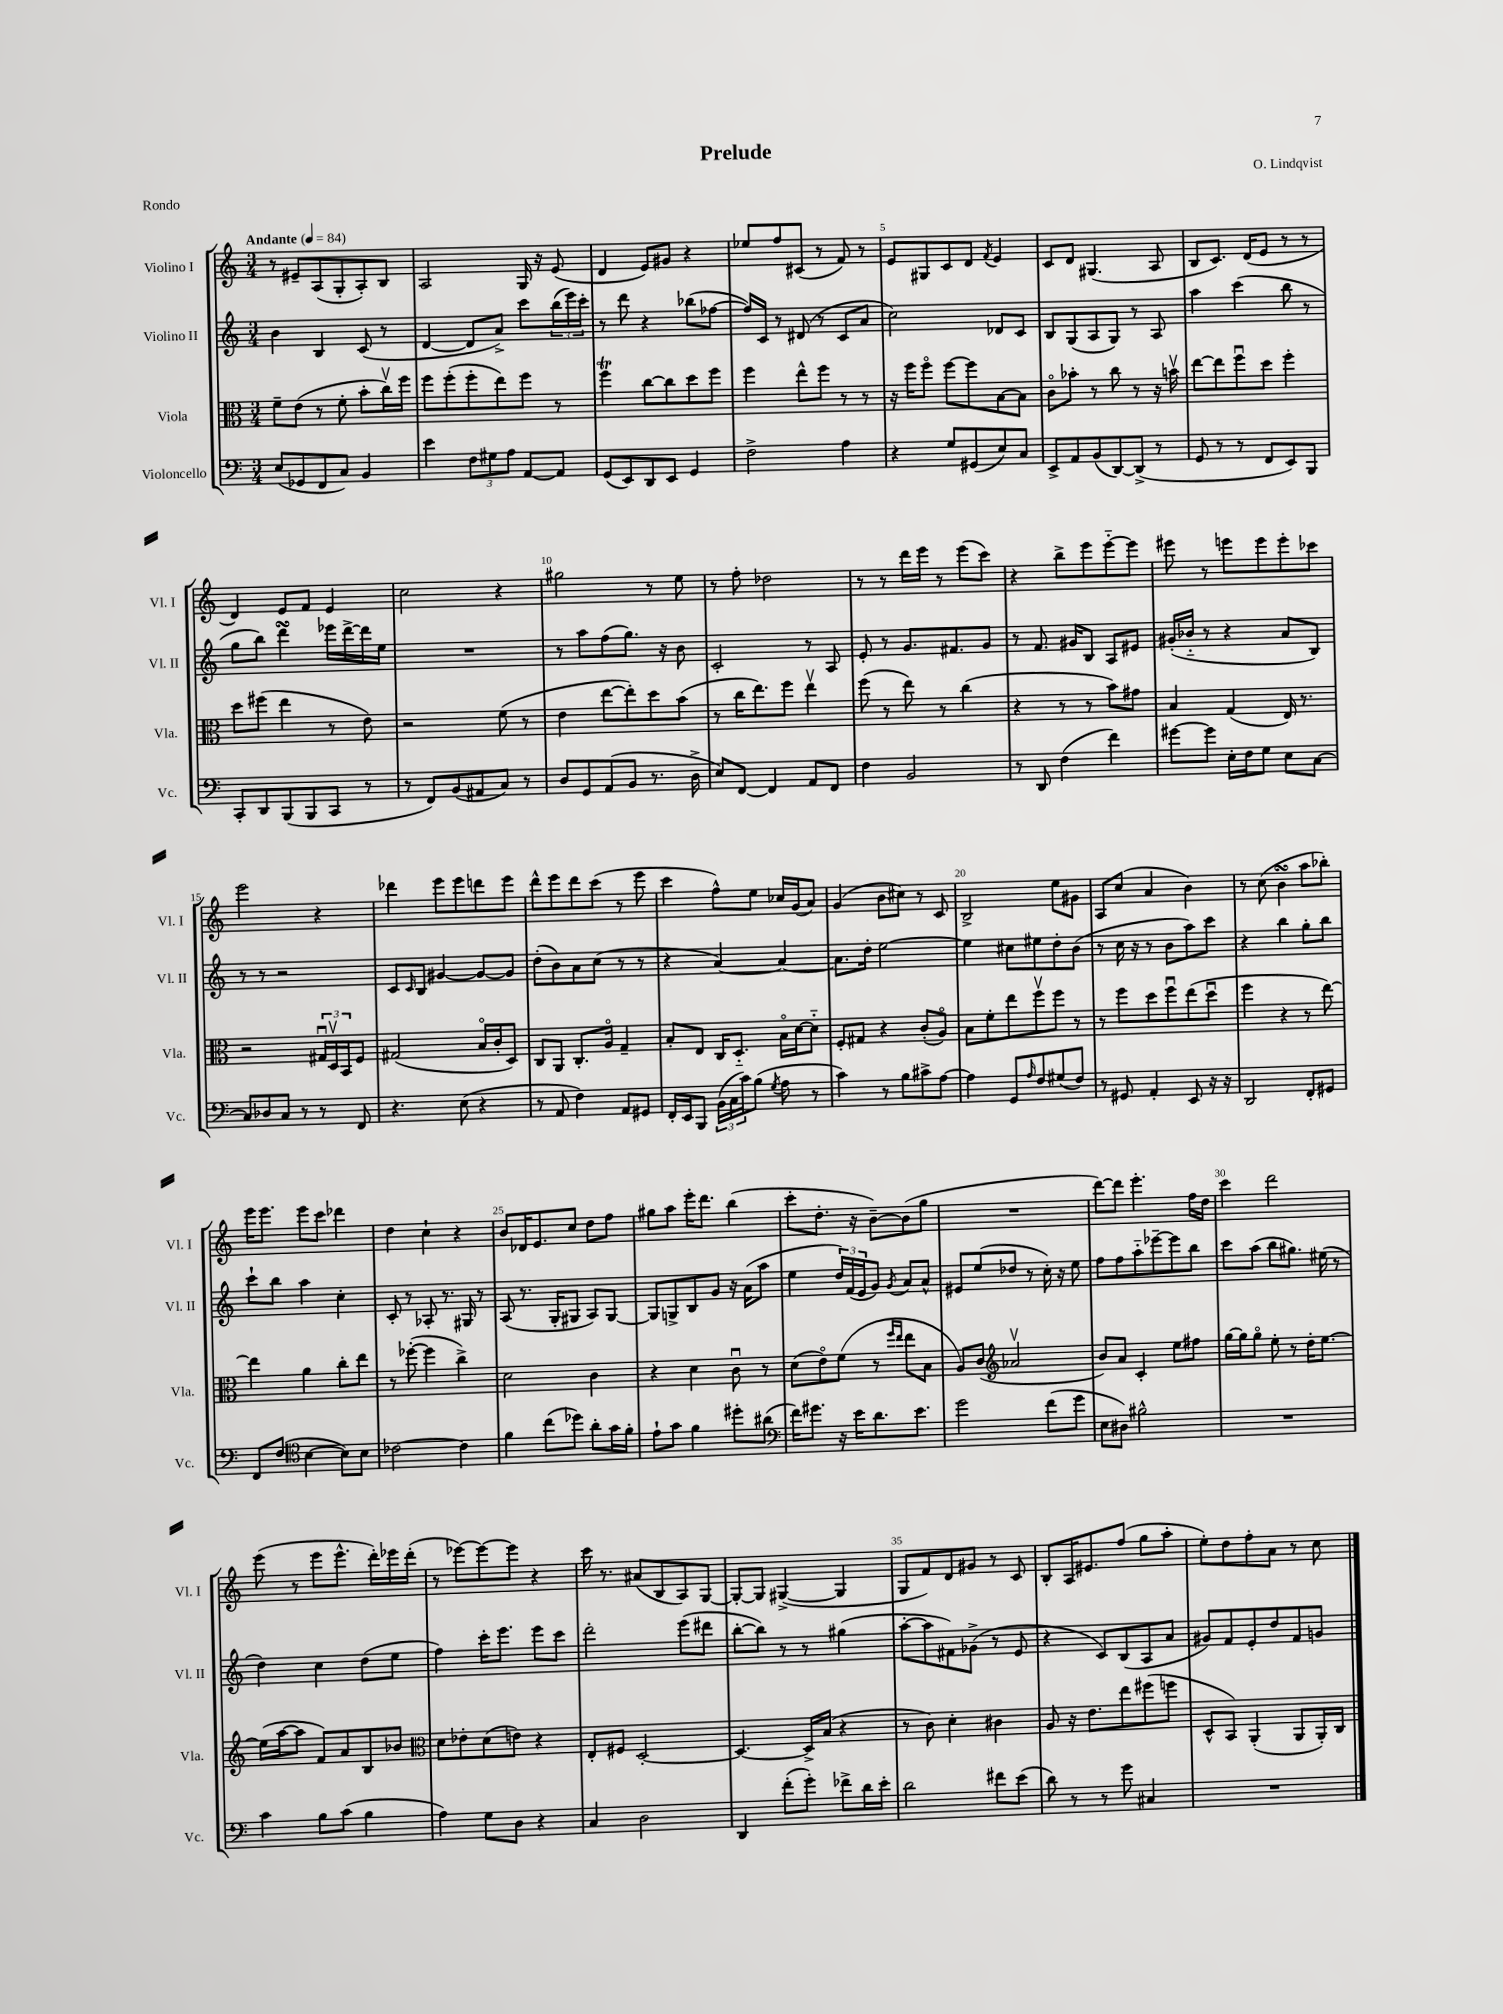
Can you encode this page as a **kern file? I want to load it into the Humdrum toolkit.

**kern	**kern	**kern	**kern
*staff4	*staff3	*staff2	*staff1
*clefF4	*clefC3	*clefG2	*clefG2
*k[]	*k[]	*k[]	*k[]
*M3/4	*M3/4	*M3/4	*M3/4
*MM84	*MM84	*MM84	*MM84
(8E	8f~	4b	8r
8GG-	(8e	.	8e#~
8FF	8r	4B	(8A
8C)	8f'	.	8G'
4BB	8b'	(8c	8A')
.	16ccv)	8r	8B
.	16ff	.	.
=	=	=	=
4e	8ff	[4d	2A
.	(8ff'	.	.
12F	8ff'	8d]	.
12G#	.	.	.
.	8ee)	8a^)	.
12A	.	.	.
[8AA	8ff	8ccc	16G
.	.	.	16r
8AA]	8r	(24bb	(8e
.	.	24eee)	.
.	.	24ccc'	.
=	=	=	=
(8GG	4ff	8r	4d
8EE)	.	8ddd	.
8DD	[8cc	4r	8e)
8EE	8cc]	.	8g#
4GG	8dd	(8bb-	4r
.	8ff	[8ff-	.
=	=	=	=
2F^	4ff	16ff-])	8ee-
.	.	16c	.
.	.	8r	8ff
.	8ee^^	(8d#	(8c#
.	8ff	8r	8r
4A	8r	8c	8f)
.	8r	8a	8r
=	=	=	=
4r	16r	2cc)	8e
.	16ff	.	.
.	8ffo	.	8G#
8G	[8ff	.	8c
(8GG#	8ff]	.	8d
.	.	.	8qf
8E)	[8B	8d-	4e
8C	8B]	8c	.
=	=	=	=
8EE^	8co	8B	8c
8AA	8b-'	(8G	8d
(8BB	8r	8A	(4.G#
[8DD)	8cc	8G)	.
(8DD^]	8r	8r	.
8r	16r	8A	8A
.	16bv	.	.
=	=	=	=
8GG	[8ee	4aa	8B
8r	8ee]	.	8.c)
8r	8ffu	(4ccc	.
.	.	.	(16d
8FF	8dd	.	8e
8EE)	4ff'	8bb	8r
8BBB	.	8r	8r
=	=	=	=
8CC'	8dd	8gg	4d)
8DD	(8ff#	8bb)	.
(8BBB	4ee	4ddd	8e
8BBB	.	.	8f
8CC	8r	16eee-	4e
.	.	[16ddd^	.
8r	8e)	16ddd]	.
.	.	16ee	.
=	=	=	=
8r	2r	2.r	2cc
8FF)	.	.	.
(8BB	.	.	.
8AA#	.	.	.
8C)	(8f	.	4r
8r	8r	.	.
=	=	=	=
8D	4e	8r	2gg#
8GG	.	8aa	.
(8AA	[8ee	(8ff	.
8BB	8ee'])	8.gg)	.
8.r	8dd	.	8r
.	.	16r	.
.	(8b	8b	8ee
16D^	.	.	.
=	=	=	=
8E)	8r	2c'	8r
[8FF	16cc	.	8ff'
.	8.ee)	.	.
4FF]	.	.	2dd-
.	8ff	.	.
8AA	4eev	8r	.
8FF	.	8A	.
=	=	=	=
4F	(8ff	8e'	8r
.	8r	8r	8r
2BB	8ee)	8.g	16ddd
.	.	.	16eee
.	8r	.	8r
.	.	8.f#	.
.	(4cc	.	(8eee
.	.	8g	8ccc)
=	=	=	=
8r	4r	8r	4r
8DD	.	8.f	.
(4F	8r	.	8bb^
.	.	16g#	.
.	8r	8B	8eee
4f)	8b)	8A	[8eee'~
.	8g#	8e#	8eee]
=	=	=	=
[8g#	4B	(16g#'	8eee#
.	.	16b-'~	.
8g#]	.	8r	8r
16E'	(4G	4r	8eee
16F	.	.	.
8G	.	.	8eee
8E	16E)	8a	8eee'
.	8.r	.	.
[8C	.	8B)	8ccc-
=	=	=	=
8C]	2r	8r	2eee
8D-	.	8r	.
8C	.	2r	.
8r	.	.	.
8r	24G#u	.	4r
.	24Dv	.	.
.	24BB	.	.
8FF	8F	.	.
=	=	=	=
4.r	(2G#	8c	4ddd-
.	.	16qqc	.
.	.	8B	.
.	.	[4g#	8eee
(8E	.	.	8eee
4r	16Bo	8g#_	8ddd
.	16c'	.	.
.	8D)	8g#]	8eee
=	=	=	=
8r	8C	(8dd'	8ddd^^
8AA	8AA	8b)	8eee
4F)	8.C'	8a	8ddd
.	.	(8cc	(8ccc
.	16Ao	.	.
8AA	4G~	8r	8r
8GG#	.	8r	8eee
=	=	=	=
16FF'	8B'	4r	4ccc
16EE	.	.	.
8BBB	8E	.	.
(24BB	16C	[4a)	8ff^^)
24C	.	.	.
.	8.D'~	.	.
24c)	.	.	.
(8B	.	.	8ee
8qG	.	.	.
8A	16Bo	4a_	16cc-
.	[16d	.	(16g
8r	8d'~]	.	8a)
=	=	=	=
4c)	8F'	8.a]	(4g
.	8G#	.	.
.	.	16dd'	.
8r	4r	[2ee	8b
8B	.	.	8cc#)
8c#^	(8c'	.	8r
[8A	8Ao)	.	8c
=	=	=	=
4A]	8B	4ee]	2B^
.	8f'	.	.
8GG	8ee	8cc#	.
16qqA	.	.	.
8F	8ffv	8ee#	.
(8G#	8ff	8dd'	8ee
8F)	8r	(8b	8g#
=	=	=	=
8r	8r	8r	8A
8GG#	8ff	16cc	(8cc
.	.	16r	.
4AA'	8dd	8r	4a
.	8ffu	8b	.
8EE	(8ee	8aa)	4b)
16r	8ddu	8ccc	.
16r	.	.	.
=	=	=	=
2DD	4ff	4r	8r
.	.	.	(8cc
.	4r	4bb	4b
8FF'	8r	8gg'	8aa
8GG#	[8ee)	8bb	8bb-')
=	=	=	=
8FF	4ee]	8ccc`	16eee
.	.	.	8.eee
(8F	.	8bb	.
*clefC4	*	*	*
[4B	4a	4aa	8eee
.	.	.	8ccc
8B])	8cc'	4cc'	4ddd-
8B	8ee	.	.
=	=	=	=
[2c-	8r	8c'	4dd
.	([8ff-'	8r	.
.	4ff-]	8A-'	4cc`
.	.	8.r	.
4c-]	4cc^)	.	4r
.	.	16G#	.
.	.	8r	.
=	=	=	=
4f	2d	(8A	8b
.	.	8.r	16d-
.	.	.	8.e
(8cc	.	.	.
.	.	16G'	.
8dd-)	.	8G#	8cc
8a'	4c	8A)	8dd
16g	.	[8G#	8ff
16f'	.	.	.
=	=	=	=
8e`	4r	8G#]	8gg#
8g	.	8G^	8aa
4f	4d	8B	16eee'
.	.	.	8.ddd
.	.	8g	.
8dd#'	8cu	16r	(4bb
.	.	(16a	.
(8a#	8r	8aa	.
=	=	=	=
*clefF4	*	*	*
16f)	(8d	4ee	8ccc'
8.g#	.	.	.
.	8eo)	.	8.dd'
16r	(8f	24dd)	.
.	.	(24f	.
16e	.	.	16r
.	.	24e	.
8.d	8r	8g)	[8b~)
.	16qqff	.	.
.	16qqee	8qg	.
.	8ee	8a	(8b]
8.e	.	.	.
.	8B	8a^^	8gg
=	=	=	=
2g	8A)	8e#	2.r
.	(8c	(8ee	.
*	*clefG2	*	*
.	2a-v	8dd-	.
.	.	8r	.
(8f	.	16cc')	.
.	.	16r	.
8g	.	8ee	.
=	=	=	=
8E	8b)	8ff	[8ddd)
8D#)	8a	8ff	8ddd]
2B#^^	4c'	8aa'~	4.eee'
.	.	[8eee-~	.
.	8ee	8eee-]	.
.	8ff#	8bb	16ff
.	.	.	16dd
=	=	=	=
2.r	[16gg	8ccc	4ccc
.	16gg]	.	.
.	8ggo	(8aa	.
.	8ee'	8bb	2ddd
.	8r	8.gg#)	.
.	16dd'	.	.
.	[8.ee	(16ee#	.
.	.	8r	.
=	=	=	=
4c	(16ee]	4dd)	(8eee
.	[16aa	.	.
.	8aa]	.	8r
8B	8f)	4cc	8eee
(8c	8a	.	8.eee^^
4B	8B	(8dd	.
.	.	.	16ddd')
.	8b-	8ee	16eee-
.	.	.	(16ddd'
=	=	=	=
*	*clefC3	*	*
4A)	8d	4ff)	8r
.	8e-'	.	[8eee-)
8G	(8d	16ccc'	8eee-_
.	.	8.eee	.
8D	8e)	.	8eee-]
4r	4r	8eee	4r
.	.	8ccc	.
=	=	=	=
4C	8E'	2ddd'	16ccc
.	.	.	8.r
.	8F#	.	.
2D	[2D'	.	(8a#
.	.	.	8B
.	.	(8eee	8A)
.	.	8ddd#	[8G
=	=	=	=
4DD	4.D_	[8bb'	8G'_
.	.	8bb])	8G]
(8f'	.	8r	([4G#^
8g')	16D^]	8r	.
.	(16B	.	.
8f-^	4r	(4gg#	4G#]
16d	.	.	.
16e'	.	.	.
=	=	=	=
2d	8r	[8aa'	8G
.	8c)	8aa]	8f)
.	4d'	8f#)	8d
.	.	(8g-^	8g#
8f#	4c#	8r	8r
(8e	.	8e	8c
=	=	=	=
8d)	8A	4r	8B'
8r	16r	.	16A
.	8.e	.	8.e#
8r	.	8c)	.
8g	8ee	(8B	(8ff
4C#	(8ff#	8A	8gg
.	8ff	8a	8aa'
=	=	=	=
2.r	8D^^	8g#)	8ee')
.	8BB)	8f	8dd
.	(4AA'	8e'	8ff'
.	.	8dd	8a
.	8AA	8f	8r
.	16AA')	8g	8cc
.	16C	.	.
==	==	==	==
*-	*-	*-	*-
